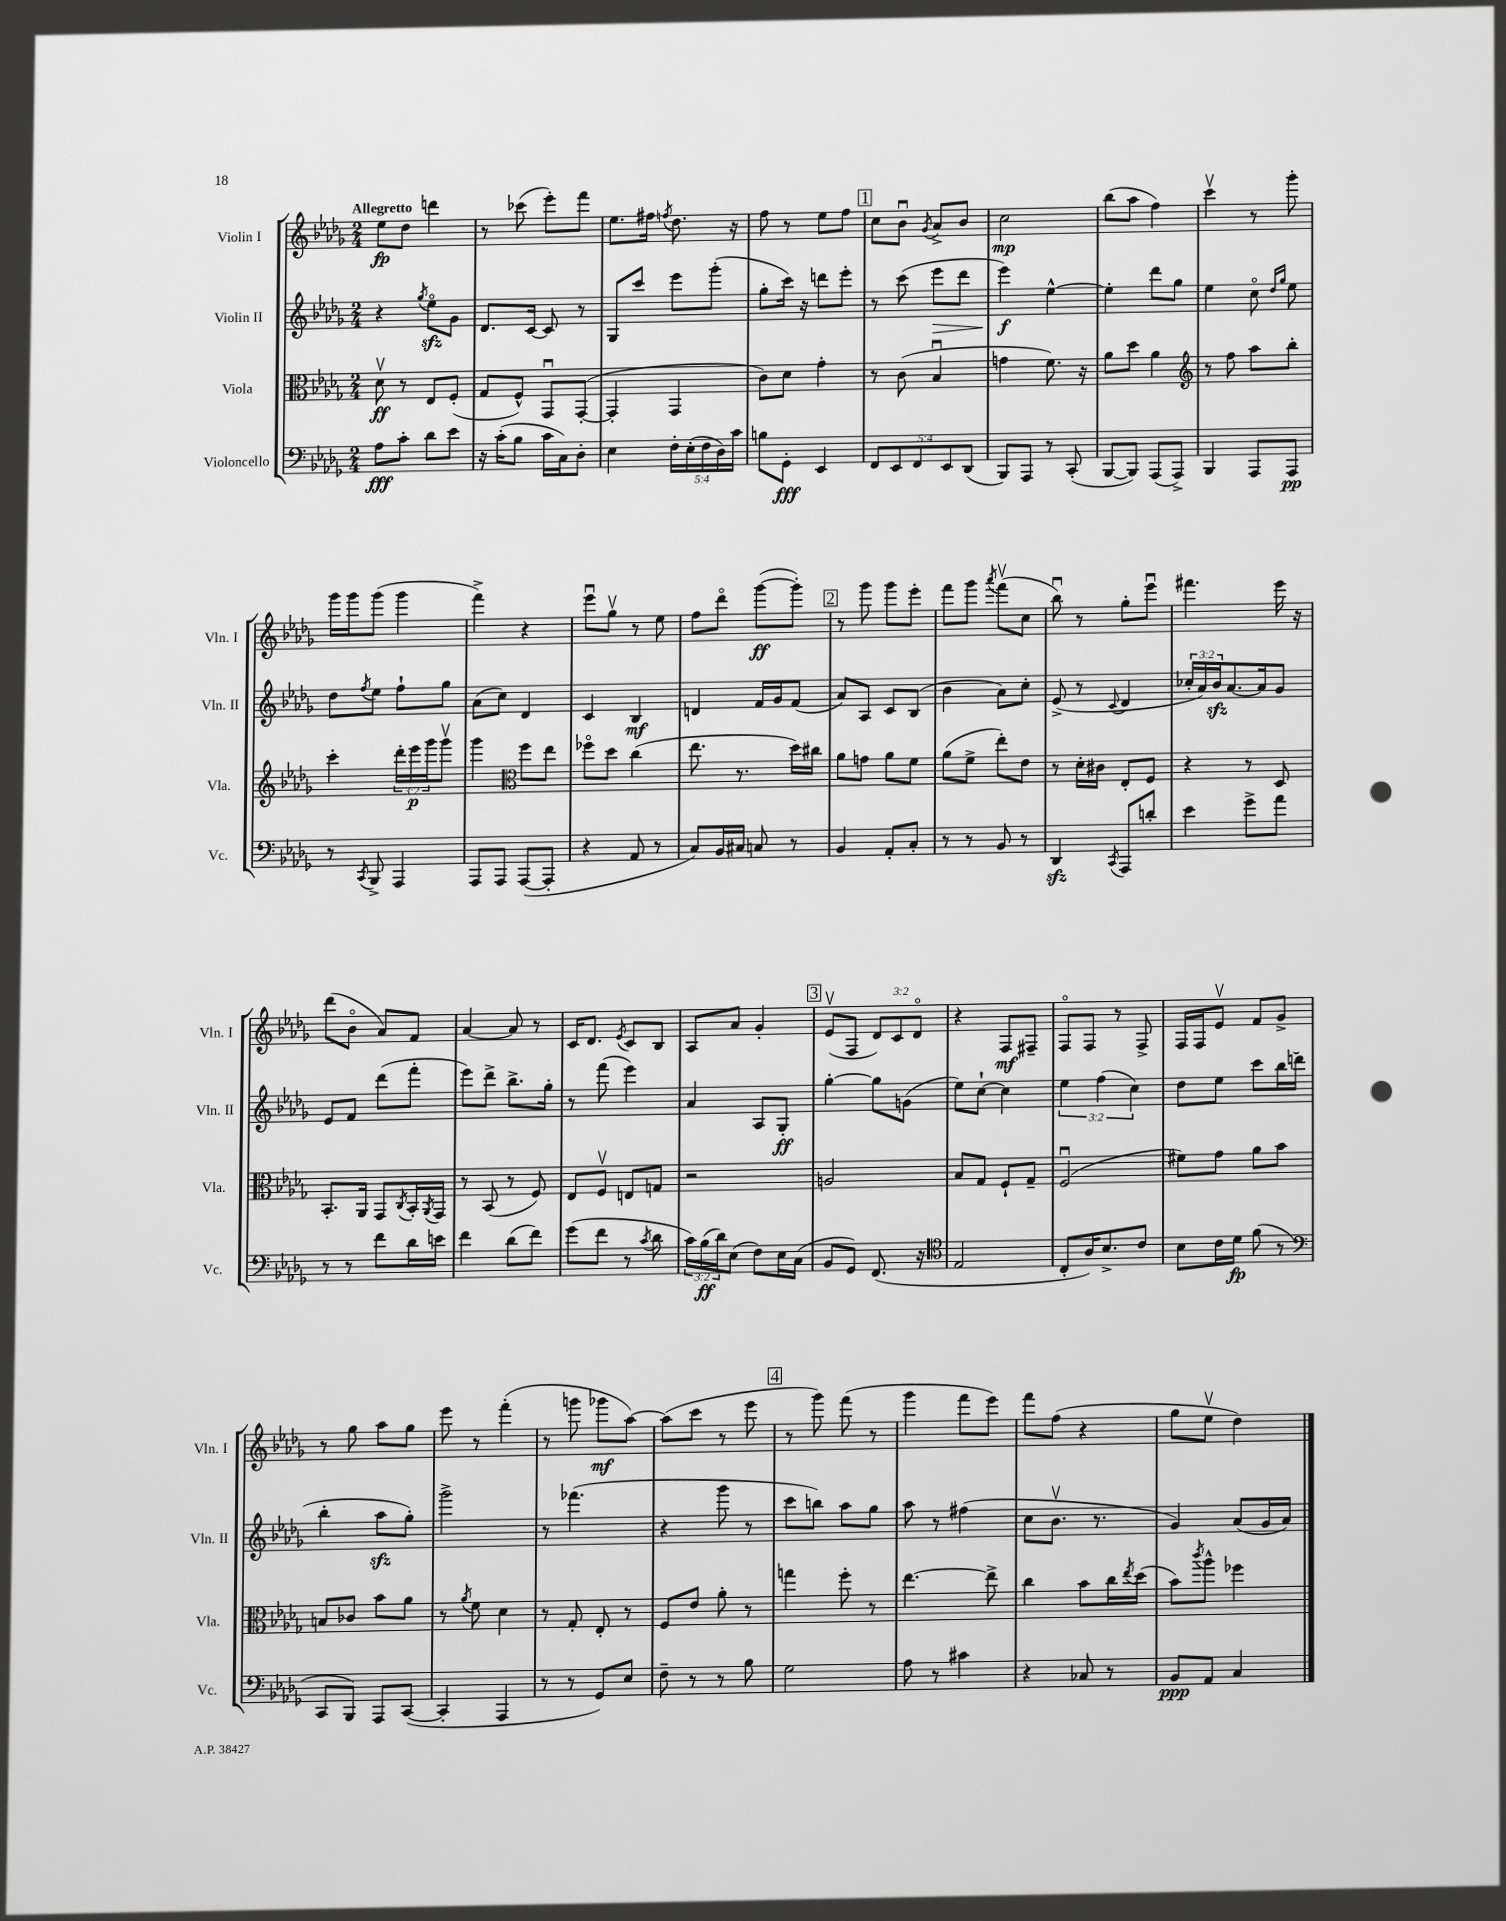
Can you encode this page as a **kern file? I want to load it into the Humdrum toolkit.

**kern	**dynam	**kern	**dynam	**kern	**dynam	**kern	**dynam
*part4	*part4	*part3	*part3	*part2	*part2	*part1	*part1
*staff4	*staff4	*staff3	*staff3	*staff2	*staff2	*staff1	*staff1
*I"Violoncello	*	*I"Viola	*	*I"Violin II	*	*I"Violin I	*
*I'Vc.	*	*I'Vla.	*	*I'Vln. II	*	*I'Vln. I	*
*clefF4	*	*clefC3	*	*clefG2	*	*clefG2	*
*k[b-e-a-d-g-]	*	*k[b-e-a-d-g-]	*	*k[b-e-a-d-g-]	*	*k[b-e-a-d-g-]	*
*M2/4	*	*M2/4	*	*M2/4	*	*M2/4	*
=1	=1	=1	=1	=1	=1	=1	=1
!	!	!	!	!	!	!LO:TX:a:B:t=Allegretto	!
8A-\L	fff	8d-v\	ff	4r	.	8ee-\L	fp
8c'\J	.	8r	.	.	.	8dd-\J	.
.	.	.	.	8qgg-/	.	.	.
8d-\L	.	8E-/L	.	8ee-zz\L	.	4dddn\	.
8e-\J	.	(8F'/J	.	8g-\J	.	.	.
=2	=2	=2	=2	=2	=2	=2	=2
16r	.	8G-/L	.	8.d-/L	.	8r	.
(16c'\KL	.	.	.	.	.	.	.
8B-\J	.	8F^^/J)	.	.	.	(8ccc-X\	.
.	.	.	.	[16c/Jk	.	.	.
16c\LL	.	8GG-u/L	.	8c/]	.	8eee-'\L)	.
16C\J)	.	.	.	.	.	.	.
8D-'\J	.	([8GG-'/J	.	8r	.	8fff\J	.
=3	=3	=3	=3	=3	=3	=3	=3
4E-\	.	4GG-'/]	.	8G-/L	.	8.ee-\L	.
.	.	.	.	8ccc/J	.	.	.
.	.	.	.	.	.	16ff#X\Jk	.
.	.	.	.	.	.	8qffn/	.
20F'\LL	.	4GG-/	.	8eee-\L	.	8.dd-\	.
(20E-'\	.	.	.	.	.	.	.
20F\	.	.	.	.	.	.	.
.	.	.	.	(8ggg-'\J	.	.	.
20D-\)	.	.	.	.	.	.	.
.	.	.	.	.	.	16r	.
20c\JJ	.	.	.	.	.	.	.
=4	=4	=4	=4	=4	=4	=4	=4
8Bn\L	.	8c\L)	.	8gg-'\L	.	8ff\	.
8GG-'\J	fff	8d-\J	.	16ccc\Jk)	.	8r	.
.	.	.	.	16r	.	.	.
4EE-/	.	4g-'\	.	8dddn\L	.	8ee-\L	.
.	.	.	.	8eee-'\J	.	8ff\J	.
!!LO:REH:place=s1:t=1
=5	=5	=5	=5	=5	=5	=5	=5
10FF/L	.	8r	.	8r	.	8cc\L	.
10EE-/	.	.	.	.	.	.	.
.	.	(8c\	.	(8ccc\	.	8b-u\J	.
10FF/	.	.	.	.	.	.	.
.	.	.	.	.	.	8qg-/	.
!	!	!	!	!	!LO:HP:b	!	!
.	.	4B-u/	.	8eee-\L	>	8a-^/L	.
10EE-/	.	.	.	.	.	.	.
.	.	.	.	8ddd-\J	.	8b-/J	.
(10DD-/J	.	.	.	.	.	.	.
=6	=6	=6	=6	=6	=6	=6	=6
8BBB-/L)	.	4gn\	.	4eee-\)	f	2cc\	mp
8AAA-/J	.	.	.	.	.	.	.
8r	.	8.f\)	.	[4ee-^^\	]	.	.
(8CC'/	.	.	.	.	.	.	.
.	.	16r	.	.	.	.	.
=7	=7	=7	=7	=7	=7	=7	=7
[8BBB-/L	.	8a-\L	.	4ee-'\]	.	(8bb-\L	.
8BBB-/J])	.	8dd-\J	.	.	.	8aa-\J	.
(8AAA-/L	.	4a-\	.	8ddd-\L	.	4ff\)	.
8AAA-^/J)	.	.	.	8gg-\J	.	.	.
=8	=8	=8	=8	=8	=8	=8	=8
*	*	*clefG2	*	*	*	*	*
4BBB-/	.	8r	.	4ee-\	.	4cccv\	.
.	.	8ff\	.	.	.	.	.
8AAA-/L	.	8aa-\L	.	8cc\	.	8r	.
.	.	.	.	16qqdd-/LL	.	.	.
.	.	.	.	16qqgg-/JJ	.	.	.
8AAA-/J	pp	8bb-'\J	.	8ee-\	.	8ggg-'\	.
!!LO:LB:g=z
=9	=9	=9	=9	=9	=9	=9	=9
8r	.	4ccc'\	.	8dd-\L	.	16ggg-\LL	.
.	.	.	.	.	.	16ggg-\J	.
8qCC/	.	.	.	8qff/	.	.	.
8BBB-^/	.	.	.	8ee-\J	.	(8ggg-\J	.
4AAA-/	.	24ddd-'\LL	.	8ff`\L	.	4ggg-\	.
.	.	24eee-\	p	.	.	.	.
.	.	24ggg-\J	.	.	.	.	.
.	.	8ggg-v\J	.	8gg-\J	.	.	.
=10	=10	=10	=10	=10	=10	=10	=10
8AAA-/L	.	4ggg-\	.	(8a-\L	.	4fff^\)	.
8AAA-/J	.	.	.	8cc\J)	.	.	.
*	*	*clefC3	*	*	*	*	*
([8AAA-/L	.	8ff\L	.	4d-/	.	4r	.
8AAA-'/J]	.	8ee-\J	.	.	.	.	.
=11	=11	=11	=11	=11	=11	=11	=11
4r	.	8ff-X\L	.	4c/	.	8eee-u\L	.
.	.	8dd-\J	.	.	.	8gg-v\J	.
8AA-/	.	(4cc\	.	4B-/	mf	8r	.
8r	.	.	.	.	.	8ee-\	.
=12	=12	=12	=12	=12	=12	=12	=12
8C/L)	.	8.ee-\	.	4dn/	.	8ff\L	.
16BB-/L	.	.	.	.	.	8ddd-\J	.
16C#X/JJ	.	8.r	.	.	.	.	.
8Cn/	.	.	.	16f/LL	.	([8ggg-\L	ff
.	.	.	.	16g-/J	.	.	.
8r	.	16dd-\LL)	.	(8f/J	.	8ggg-'\J])	.
.	.	16cc#X\JJ	.	.	.	.	.
!!LO:REH:place=s1:t=2
=13	=13	=13	=13	=13	=13	=13	=13
4BB-/	.	8a-\L	.	8a-/L)	.	8r	.
.	.	8gn\J	.	8A-/J	.	8ggg-\	.
8AA-'/L	.	8a-\L	.	8c/L	.	8ggg-\L	.
8C'/J	.	8f\J	.	(8B-/J	.	8eee-'\J	.
=14	=14	=14	=14	=14	=14	=14	=14
8r	.	(8a-\L	.	4b-\	.	8fff\L	.
8r	.	8f^\J	.	.	.	8ggg-\J	.
.	.	.	.	.	.	8qaaa-/	.
8BB-/	.	8ee-'\L)	.	8a-\L)	.	(8fffv\L	.
8r	.	8e-\J	.	8cc'\J	.	8cc\J	.
=15	=15	=15	=15	=15	=15	=15	=15
4DD-zz/	.	8r	.	(8e-^/	.	8bb-u\)	.
.	.	16d-'\LL	.	8r	.	8r	.
.	.	16c#X\JJ	.	.	.	.	.
8qCC/	.	.	.	8qqc/	.	.	.
8AAA-/L	.	8E-'/L	.	4d-/	.	8gg-'\L	.
8dn'/J	.	8F/J	.	.	.	8eee-u\J	.
=16	=16	=16	=16	=16	=16	=16	=16
4e-\	.	4r	.	24cc-X'/LL	.	4.fff#X\	.
.	.	.	.	24a-/)	.	.	.
.	.	.	.	24b-zz/J	.	.	.
.	.	.	.	[8.a-/	.	.	.
8g-^\L	.	8r	.	.	.	.	.
.	.	.	.	16a-/k]	.	.	.
8a-\J	.	8D-/	.	8g-/J	.	16eee-\	.
.	.	.	.	.	.	16r	.
!!LO:LB:g=z
=17	=17	=17	=17	=17	=17	=17	=17
8r	.	8.BB-'/L	.	8e-/L	.	(8ddd-\L	.
8r	.	.	.	8f/J	.	8b-\J	.
.	.	16AA-/Jk	.	.	.	.	.
8f\L	.	8GG-/L	.	(8ddd-\L	.	8a-/L)	.
.	.	8qC/	.	.	.	.	.
16d-\L	.	16BB-'/L	.	8fff'\J	.	8f/J	.
.	.	8qAA-/	.	.	.	.	.
16en\JJ	.	16GG-/JJ	.	.	.	.	.
=18	=18	=18	=18	=18	=18	=18	=18
4f\	.	8r	.	8eee-\L)	.	[4a-/	.
.	.	(8BB-/	.	8ddd-^\J	.	.	.
(8d-\L	.	8r	.	8.bb-^\L	.	8a-/]	.
8f\J)	.	8F/)	.	.	.	8r	.
.	.	.	.	16gg-'\Jk	.	.	.
=19	=19	=19	=19	=19	=19	=19	=19
(8g-\L	.	8E-/L	.	8r	.	16c/KL	.
.	.	.	.	.	.	8.d-/J	.
8f\J	.	8Fv/J	.	(8fff\	.	.	.
.	.	.	.	.	.	8qe-/	.
8r	.	8En/L	.	4eee-\)	.	8c/L	.
8qc/	.	.	.	.	.	.	.
8d-\	.	8Gn/J	.	.	.	8B-/J	.
=20	=20	=20	=20	=20	=20	=20	=20
24c\LL)	.	2r	.	4a-/	.	8A-/L	.
(24B-\	ff	.	.	.	.	.	.
24d-\J)	.	.	.	.	.	.	.
(8E-\J	.	.	.	.	.	8a-/J	.
8F\L)	.	.	.	8A-/L	.	4g-'/	.
16E-\L	.	.	.	8G-'/J	ff	.	.
(16C\JJ	.	.	.	.	.	.	.
!!LO:REH:place=s1:t=3
=21	=21	=21	=21	=21	=21	=21	=21
8BB-/L	.	2An/	.	[4gg-'\	.	(8e-v/L	.
8GG-/J)	.	.	.	.	.	8F/J	.
(8.FF/	.	.	.	8gg-\L]	.	12d-/L)	.
.	.	.	.	.	.	12c/	.
.	.	.	.	(8gn\J	.	.	.
.	.	.	.	.	.	12d-/J	.
16r	.	.	.	.	.	.	.
=22	=22	=22	=22	=22	=22	=22	=22
*clefC4	*	*	*	*	*	*	*
2E-/	.	8B-/L	.	8ee-\L)	.	4r	.
.	.	8G-/J	.	[8cc`\J	.	.	.
.	.	8F`/L	.	4cc\]	.	8F/L	mf
.	.	8G-~/J	.	.	.	8F#X~/J	.
=23	=23	=23	=23	=23	=23	=23	=23
8C'/L	.	(2Fu/	.	6ee-\	.	8F/L	.
16A-/K)	.	.	.	.	.	8F/J	.
.	.	.	.	(6ff\	.	.	.
8.B-^/	.	.	.	.	.	.	.
.	.	.	.	.	.	8r	.
.	.	.	.	6cc\)	.	.	.
8c/J	.	.	.	.	.	8F^/	.
=24	=24	=24	=24	=24	=24	=24	=24
8B-\L	.	8f#X\L)	.	8dd-\L	.	16F/LL	.
.	.	.	.	.	.	16F/J	.
16c\L	.	8g-\J	.	8ee-\J	.	8e-v/J	.
16d-\JJ	fp	.	.	.	.	.	.
(8f\	.	8a-\L	.	8ccc\L	.	8f/L	.
8r	.	8b-\J	.	16bb-\L	.	8g-^/J	.
.	.	.	.	(16dddn\JJ	.	.	.
!!LO:LB:g=z
=25	=25	=25	=25	=25	=25	=25	=25
*clefF4	*	*	*	*	*	*	*
8CC/L	.	8Bn/L	.	4bb-'\	.	8r	.
8BBB-/J)	.	8c-X/J	.	.	.	8gg-\	.
8AAA-/L	.	8b-\L	.	8aa-zz\L	.	8aa-\L	.
([8CC/J	.	8a-\J	.	8gg-'\J)	.	8gg-\J	.
=26	=26	=26	=26	=26	=26	=26	=26
4CC'/]	.	8r	.	2ggg-^\	.	8eee-\	.
.	.	8qa-/	.	.	.	.	.
.	.	8f\	.	.	.	8r	.
4AAA-/	.	4d-\	.	.	.	(4fff'\	.
=27	=27	=27	=27	=27	=27	=27	=27
8r	.	8r	.	8r	.	8r	.
8r	.	8G-'/	.	(4.fff-X\	.	8gggn\	.
8GG-/L)	.	8E-'/	.	.	.	8ggg-X\L	mf
8E-/J	.	8r	.	.	.	[8aa-\J)	.
=28	=28	=28	=28	=28	=28	=28	=28
8F~\	.	8F/L	.	4r	.	(8aa-\L]	.
8r	.	8e-/J	.	.	.	8ccc\J	.
8r	.	8a-'\	.	8ggg-\	.	8r	.
8B-\	.	8r	.	8r	.	8eee-\	.
!!LO:REH:place=s1:t=4
=29	=29	=29	=29	=29	=29	=29	=29
2G-\	.	4ggn\	.	8ccc\L	.	8r	.
.	.	.	.	8bbn\J)	.	8ggg-\)	.
.	.	8ff'\	.	8aa-\L	.	(8fff\	.
.	.	8r	.	8gg-\J	.	8r	.
=30	=30	=30	=30	=30	=30	=30	=30
8A-\	.	[4.ee-\	.	8aa-\	.	4ggg-\	.
8r	.	.	.	8r	.	.	.
4c#X\	.	.	.	(4ff#X\	.	8fff\L	.
.	.	8ee-^\]	.	.	.	8eee-\J)	.
=31	=31	=31	=31	=31	=31	=31	=31
4r	.	4cc\	.	8cc\L	.	8fff\L	.
.	.	.	.	8.b-v\J	.	(8ff\J	.
8C-X/	.	8b-\L	.	.	.	4r	.
.	.	.	.	8.r	.	.	.
8r	.	16cc\L	.	.	.	.	.
.	.	8qee-/	.	.	.	.	.
.	.	(16dd-\JJ	.	.	.	.	.
=32	=32	=32	=32	=32	=32	=32	=32
8BB-/L	ppp	8b-\L)	.	4g-/)	.	8gg-\L	.
.	.	8qccc/	.	.	.	.	.
8AA-/J	.	8aa-^^\J	.	.	.	8ee-v\J	.
4C/	.	4ff-X\	.	(8a-/L	.	4dd-\)	.
.	.	.	.	16g-/L	.	.	.
.	.	.	.	16a-/JJ)	.	.	.
==	==	==	==	==	==	==	==
*-	*-	*-	*-	*-	*-	*-	*-
